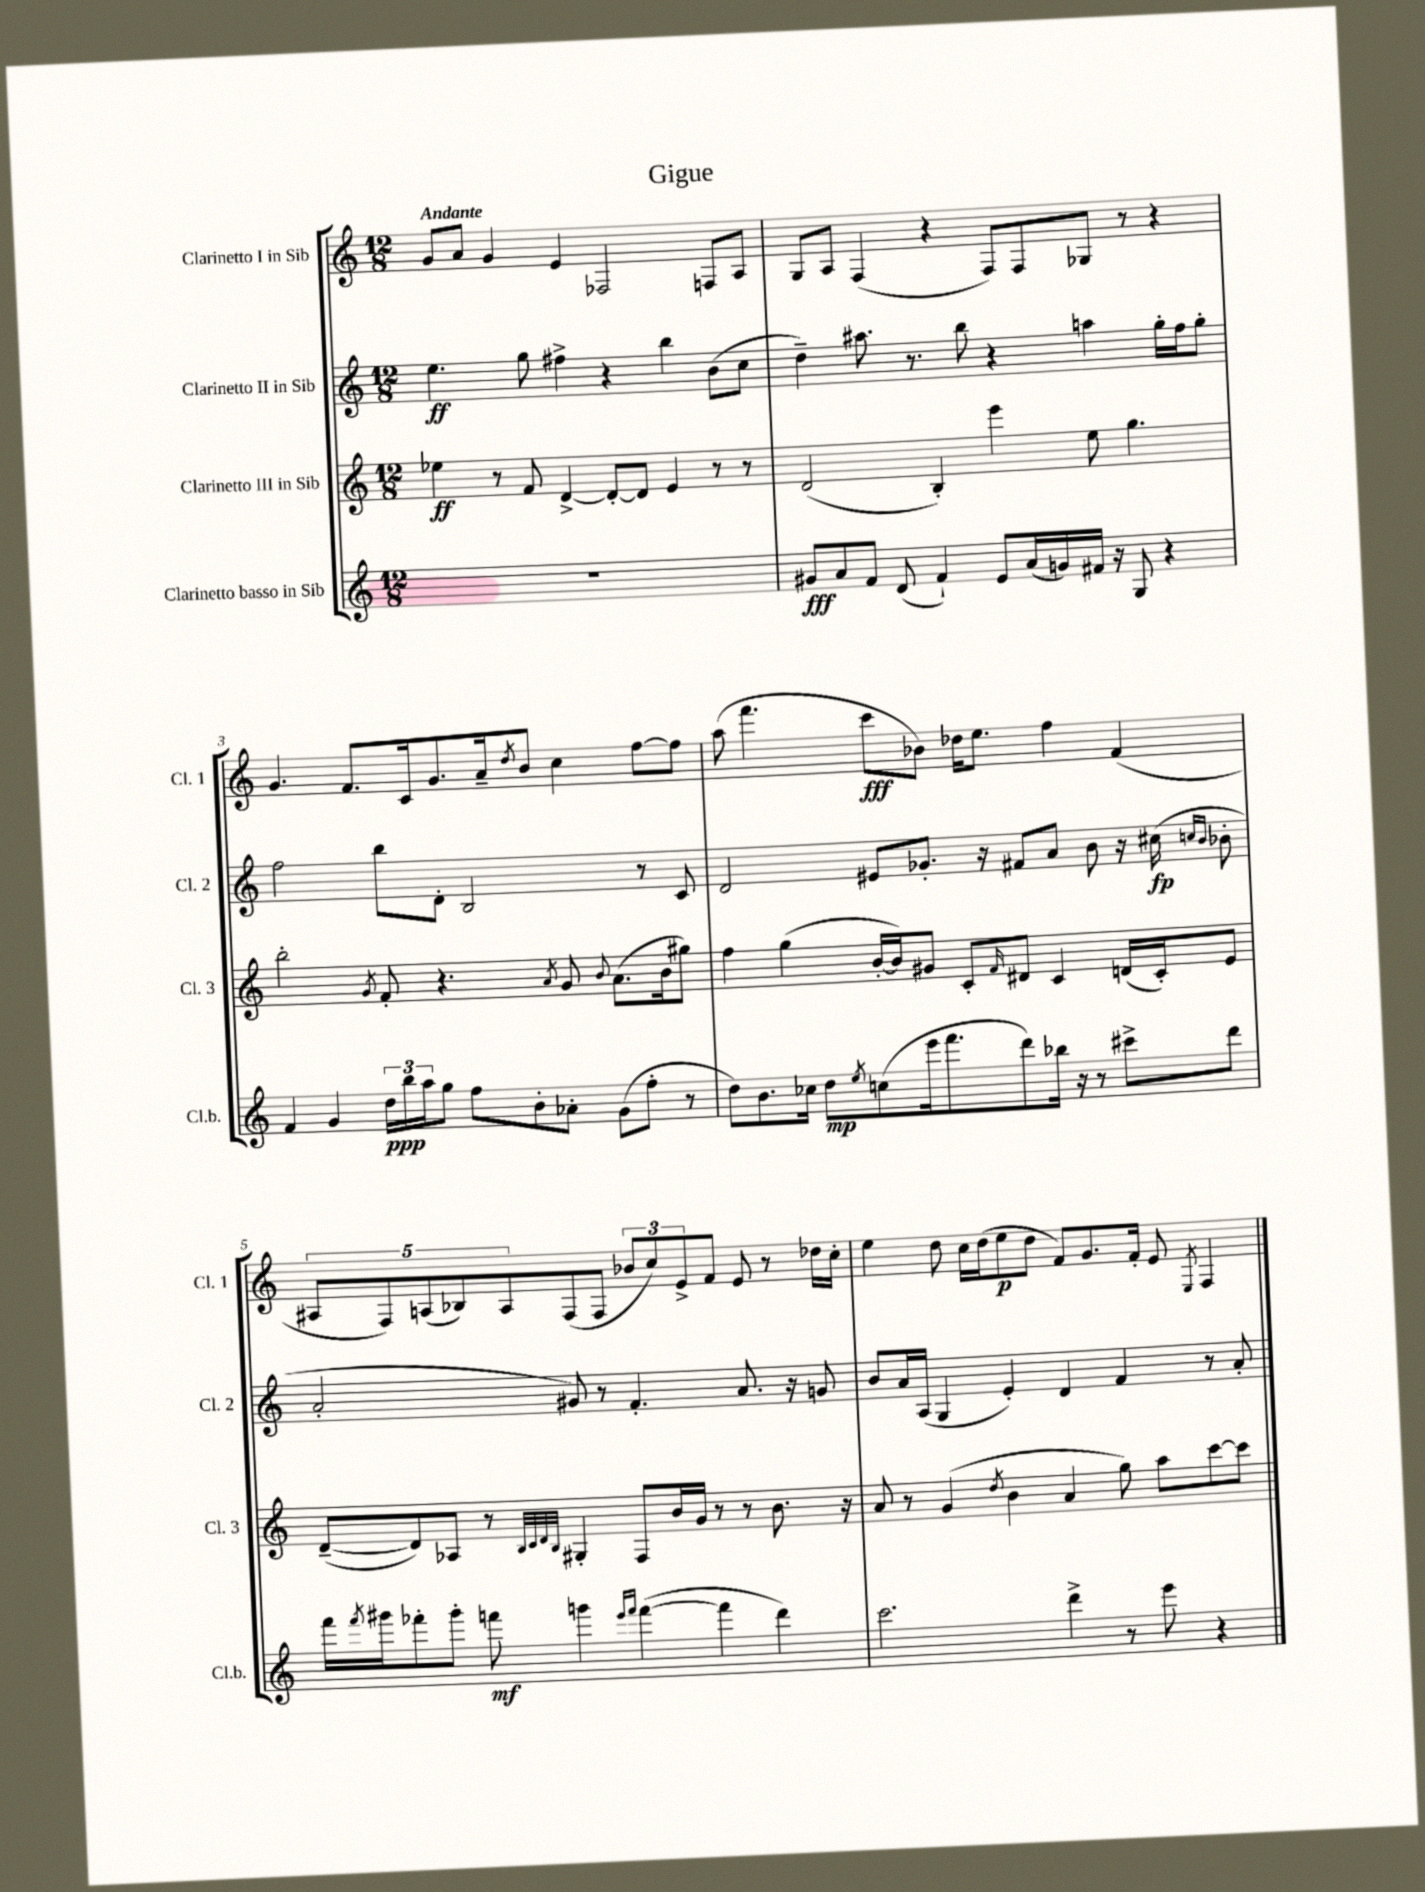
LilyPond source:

\header { title = "Gigue" }
<<
\new StaffGroup <<
\new Staff = "s0" \with { instrumentName = "Clarinetto I in Sib" shortInstrumentName = "Cl. 1" } {
    \clef treble \key c \major \numericTimeSignature \time 12/8 \tempo "Andante"
    g'8 a'8 g'4 e'4 fes2 f8 a8 |
    g8 a8 f4( r4 f8) f8 ges8 r8 r4 |
    g'4. f'8. c'16 g'8. a'16-- \acciaccatura { d''8 } b'8 c''4 f''8~ f''8 |
    a''8( f'''4. c'''8\fff bes'8) des''16 e''8. f''4 f'4( |
    \tuplet 5/4 { ais8 f8) a8( bes8) a8 } f8( f8 \tuplet 3/2 { bes'8 c''8) e'8-> } f'8 e'8 r8 des''16 c''16-. |
    e''4 d''8 c''16 d''16( e''8\p d''8 f'8) g'8. f'16-. e'8 \acciaccatura { e8 } f4 \bar "|." |
}
\new Staff = "s1" \with { instrumentName = "Clarinetto II in Sib" shortInstrumentName = "Cl. 2" } {
    \clef treble \key c \major \numericTimeSignature \time 12/8
    e''4.\ff g''8 fis''4-> r4 b''4 b'8( c''8 |
    d''4--) ais''8. r8. b''8 r4 a''4 g''16-. f''16 g''8-. |
    f''2 b''8 d'8-. b2 r8 c'8 |
    d'2 eis'8 ges'8.-. r16 fis'8 a'8 b'8 r16 cis''16\fp( \grace { c''16 b'16 } bes'8-. |
    a'2-. gis'8) r8 f'4.-. a'8. r16 g'8 |
    b'8 a'16 a16( g4 e'4-.) d'4 f'4 r8 a'8-. \bar "|." |
}
\new Staff = "s2" \with { instrumentName = "Clarinetto III in Sib" shortInstrumentName = "Cl. 3" } {
    \clef treble \key c \major \numericTimeSignature \time 12/8
    ees''4\ff r8 f'8 d'4~-> d'8~-. d'8 e'4 r8 r8 |
    d'2( b4-.) e'''4 e''8 g''4. |
    b''2-. \acciaccatura { g'8 } f'8-. r4. \acciaccatura { a'8 } g'8 \appoggiatura { b'8 } a'8.( b'16 gis''8) |
    f''4 g''4( b'16~-. b'16) gis'8 c'8-. \grace { f'16 } dis'8 c'4 d'16( c'16-.) e'8 |
    d'8~--( d'8) aes8 r8 \grace { b32 c'32 d'32 b32 } gis4-. f8 b'16 g'16 r8 r8 b'8. r16 |
    a'8 r8 g'4( \acciaccatura { d''8 } b'4 a'4 g''8) a''8 c'''8~ c'''8 \bar "|." |
}
\new Staff = "s3" \with { instrumentName = "Clarinetto basso in Sib" shortInstrumentName = "Cl.b." } {
    \clef treble \key c \major \numericTimeSignature \time 12/8
    R1. |
    gis'8\fff a'8 f'8 d'8( f'4-!) e'8 a'16( g'16) fis'16 r16 g8 r4 |
    f'4 g'4 \tuplet 3/2 { d''16\ppp b''16 a''16 } g''8 f''8 b'8-. aes'8-. g'8( f''8-. r8 |
    d''8) b'8. ces''16 d''8\mp \acciaccatura { e''8 } c''8( e'''16 f'''8. d'''8) bes''16 r16 r8 cis'''8-> d'''8 |
    f'''16 \acciaccatura { f'''8 } gis'''16 fes'''8-. gis'''8-. f'''8\mf g'''4 \grace { e'''16 f'''16 } f'''4~( f'''4 d'''4) |
    c'''2. d'''4-> r8 e'''8 r4 \bar "|." |
}
>>
>>
